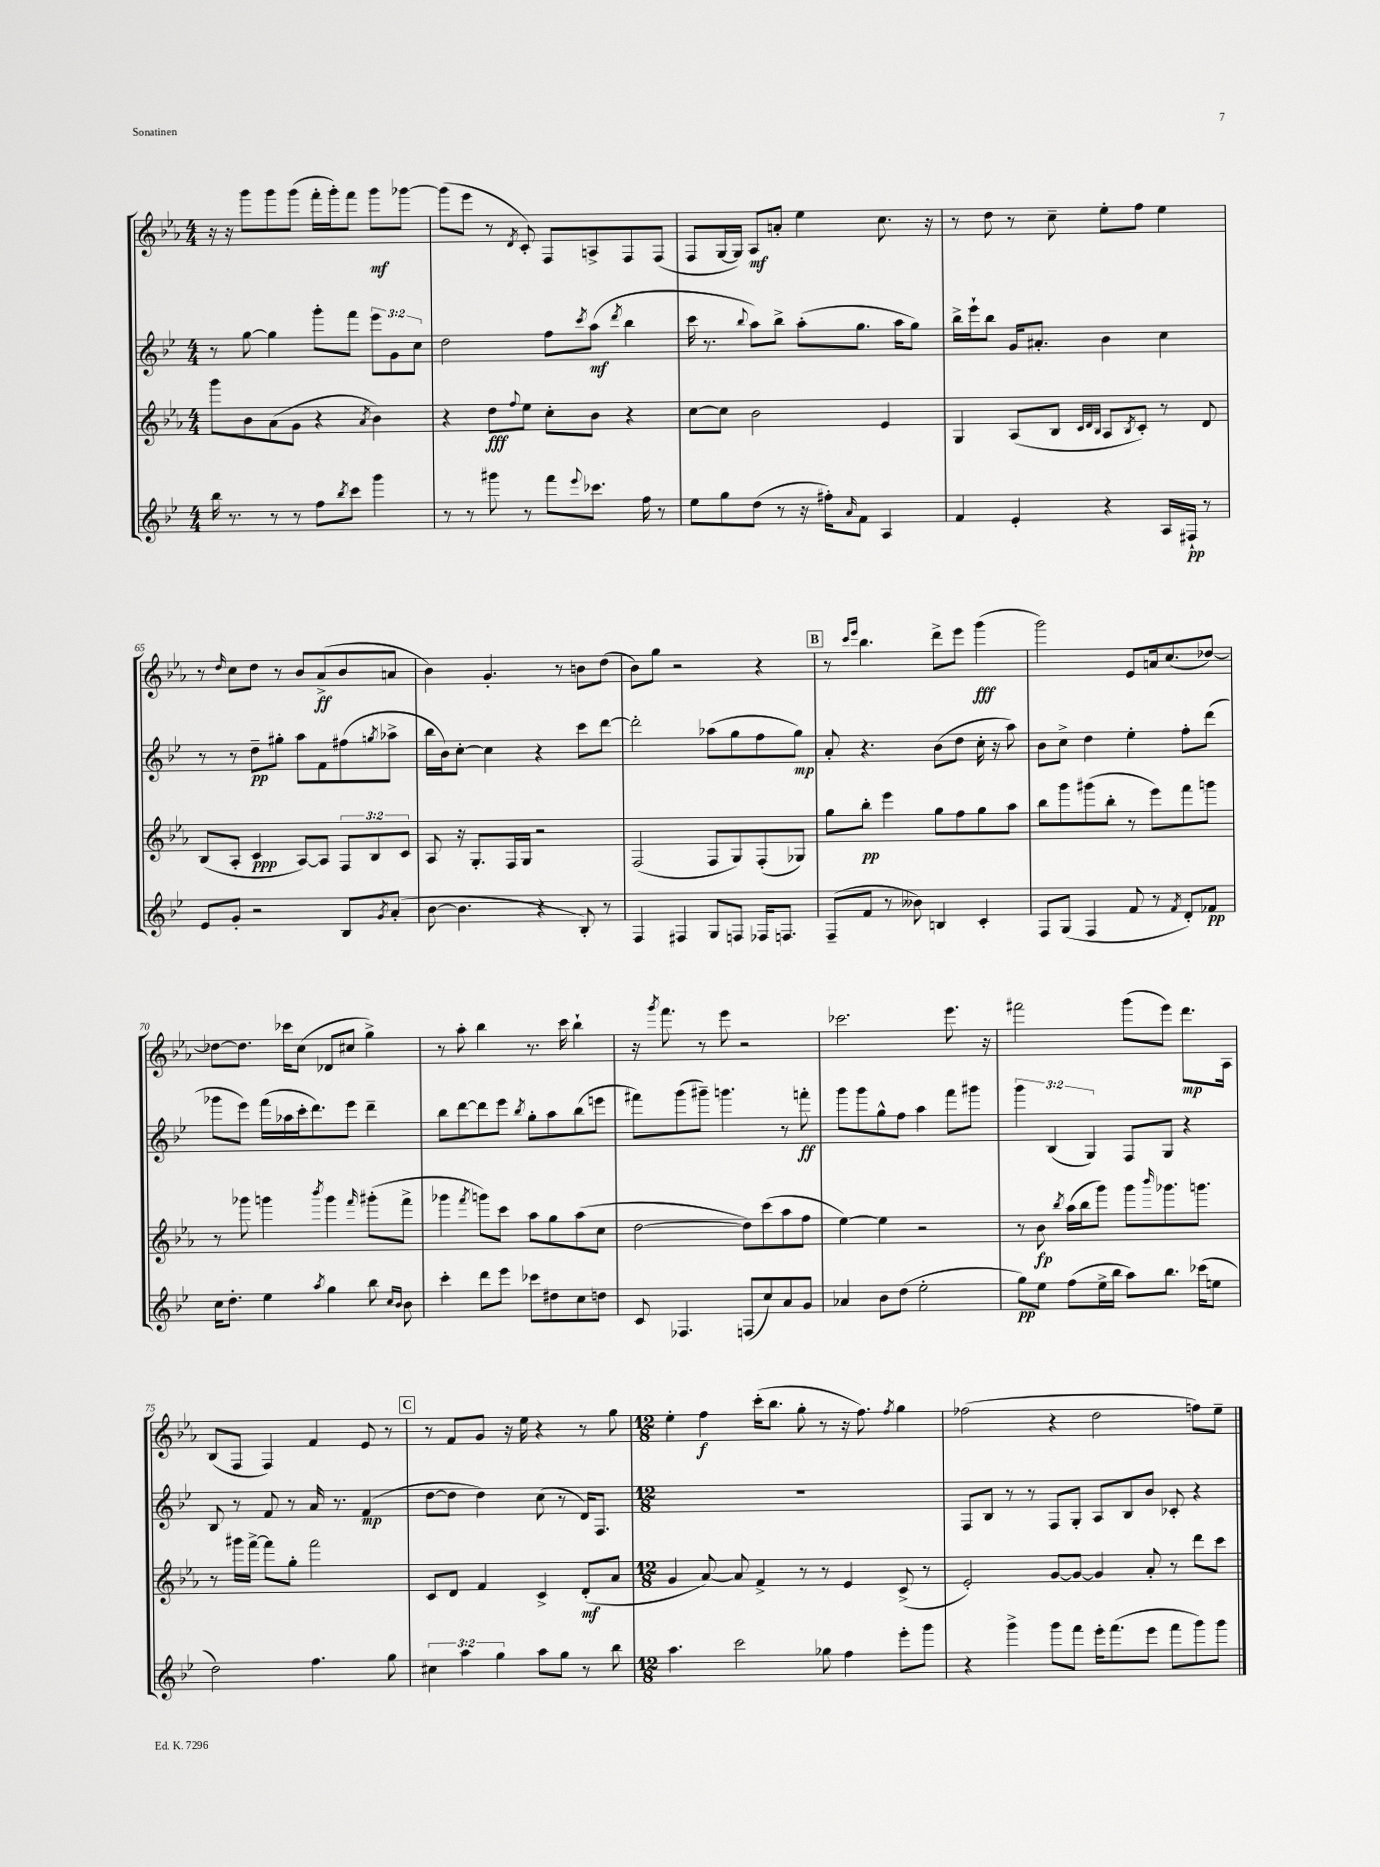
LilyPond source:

<<
\new StaffGroup <<
\new Staff = "s0" {
    \clef treble \key ees \major \numericTimeSignature \time 4/4
    r16 r16 g'''8 g'''8 g'''8( f'''16-. g'''16-.) f'''8 g'''8\mf ges'''8~ |
    ges'''8( ees'''8 r8 \acciaccatura { d'8 } c'8-.) f8 a8-> f8 f8( |
    f8 g16~ g16) aes8\mf a'8-. ees''4 c''8. r16 |
    r8 d''8 r8 c''8-- ees''8-. f''8 ees''4 |
    r8 \grace { d''16 } c''8 d''8 r8 bes'8 aes'8->\ff( bes'8 a'8 |
    bes'4) g'4.-. r8 b'8 d''8( |
    bes'8) g''8 r2 r4 |
    \mark \markup { \box "B" } r8 \grace { c'''16 ees'''16 } bes''4. d'''8-> ees'''8 g'''4\fff( |
    g'''2) ees'8 a'16 c''8.( des''8~) |
    des''8~ des''8. ces'''16 c''8( des'8 cis''8 g''4->) |
    r8 aes''8-. bes''4 r8. c'''16 bes''4-! |
    r16 \acciaccatura { g'''8 } f'''8. r8 ees'''8 r2 |
    ces'''2. ees'''8. r16 |
    fis'''2 g'''8( ees'''8) d'''8.\mp aes16 |
    bes8( f8 f4) f'4 ees'8 r8 |
    \mark \markup { \box "C" } r8 f'8 g'8 r16 ees''16 r4 r8 g''8 |
    \numericTimeSignature \time 12/8 ees''4-. f''4\f c'''16-.( bes''8. g''8-. r8 r16 f''8.) \acciaccatura { f''8 } g''4 |
    fes''2( r4 d''2 f''8) ees''8-- \bar "|." |
}
\new Staff = "s1" {
    \clef treble \key bes \major \numericTimeSignature \time 4/4 \override Staff.TupletNumber.text = #tuplet-number::calc-fraction-text
    r8 g''8~ g''4 g'''8-. f'''8 \tuplet 3/2 { ees'''8 g'8 c''8 } |
    d''2 f''8 \acciaccatura { c'''8 } a''8\mf( \acciaccatura { d'''8 } bes''4 |
    c'''16 r8. \appoggiatura { bes''8 } a''8) bes''8-> a''8-.( g''8. a''16 g''8) |
    bes''16-> ees'''16-! bes''8 g'16 ais'8.-. bes'4 c''4 |
    r8 r8 d''8--\pp gis''8-. a''8 f'8 fis''8( \acciaccatura { g''8 } aes''8-> |
    bes''16 bes'16) c''8~-. c''4 r4 c'''8 d'''8~ |
    d'''2-. aes''8( g''8 f''8 g''8\mp) |
    \mark \markup { \box "B" } a'8-. r4. bes'8( d''8 c''16-. r16 a''8) |
    bes'8 c''8-> d''4 ees''4-. f''8-. d'''8( |
    ges'''8 ees'''8) f'''16( aes''16 c'''16-. d'''8.) ees'''8 d'''4-- |
    bes''8 d'''8~ d'''8 ees'''8 \acciaccatura { bes''8 } g''8-. a''8 bes''8( e'''8 |
    fis'''8) g'''8( gis'''8--) g'''4. r8 f'''8-.\ff |
    g'''8 g'''8 g''8-^ f''8 a''4 f'''8 gis'''8 |
    \tuplet 3/2 { g'''4 bes4( g4) } f8 g8 r4 |
    bes8 r8 f'8 r8 a'16 r8. f'4\mp( |
    \mark \markup { \box "C" } d''8~ d''8 d''4) c''8( r8 d'16) f8. |
    \numericTimeSignature \time 12/8 R1. |
    f8 bes8 r8 r8 f8 g8-. a8 bes8 bes'8 ces'8-. r4 \bar "|." |
}
\new Staff = "s2" {
    \clef treble \key ees \major \numericTimeSignature \time 4/4 \override Staff.TupletNumber.text = #tuplet-number::calc-fraction-text
    g'''8 bes'8 aes'8( g'8 r4 \acciaccatura { aes'8 } bes'4) |
    r4 d''8\fff \appoggiatura { f''8 } ees''8 c''8-. bes'8 r4 |
    c''8~ c''8 bes'2 ees'4 |
    g4 aes8( bes8 \grace { c'32 d'32 bes32 } aes8 \acciaccatura { bes8 } c'8-.) r8 d'8 |
    bes8( aes8-. c'4\ppp aes8~) aes8 \tuplet 3/2 { f8 bes8 c'8 } |
    aes8 r16 g8.-. f16 g16 r2 |
    f2( f8 g8) f8-.( ges8) |
    \mark \markup { \box "B" } g''8 bes''8-.\pp ees'''4 g''8 f''8 g''8 aes''8 |
    bes''8 g'''8 gis'''8( bes''8-. r8 ees'''8) f'''8 g'''8 |
    r8 ges'''8 g'''4 \acciaccatura { bes'''8 } g'''4 \grace { f'''16 } gis'''8-.( f'''8-> |
    ges'''4 \acciaccatura { f'''8 } g'''8) c'''8 aes''8 g''8 aes''8( c''8 |
    d''2~ d''8) c'''8( aes''8 f''8 |
    ees''4~) ees''4 r2 |
    r8 bes'8\fp \acciaccatura { bes''8 } aes''16( bes''16 g'''8) g'''8 \grace { bes'''16 } ges'''8. g'''8. |
    r8 gis'''16 f'''16~-> f'''8 g''8-. f'''2 |
    \mark \markup { \box "C" } c'8 d'8 f'4 c'4-> d'8-.\mf( aes'8 |
    \numericTimeSignature \time 12/8 g'4 aes'8~) aes'8 f'4-> r8 r8 ees'4 c'8->( r8 |
    ees'2-.) g'8~ g'8~ g'4 aes'8-. r8 d'''8 c'''8 \bar "|." |
}
\new Staff = "s3" {
    \clef treble \key bes \major \numericTimeSignature \time 4/4 \override Staff.TupletNumber.text = #tuplet-number::calc-fraction-text
    bes''16 r8. r8 r8 f''8 \acciaccatura { bes''8 } c'''8 g'''4 |
    r8 r8 gis'''8 r8 f'''8 \appoggiatura { ees'''8 } ces'''8. f''16 r8 |
    ees''8 g''8 d''8( r8 r16 fis''16-.) \grace { a'16 } f'8 a4 |
    f'4 ees'4-. r4 a16 fis16-!\pp r8 |
    ees'8 g'8-. r2 bes8 \acciaccatura { g'8 } a'8-.( |
    bes'8~ bes'4. r4 bes8-.) r8 |
    f4 fis4 g8 f8 fes16 f8. |
    \mark \markup { \box "B" } f8--( f'8 r8 beses'8) b4 c'4-. |
    f8 g8( f4 f'8 r8 \acciaccatura { f'8 } d'8-.) fes'8\pp |
    c''16 d''8.-. ees''4 \acciaccatura { a''8 } g''4 bes''8 \grace { c''16 bes'16 } bes'8 |
    c'''4-. d'''8 ees'''8 ces'''8 dis''8 c''8 d''8 |
    c'8 fes4. f8( c''8) a'8 g'8 |
    aes'4 bes'8 d''8( ees''2-. |
    g''8\pp) ees''8 f''8( ees''16-> bes''16 a''8) bes''8. ces'''16( e''8 |
    d''2) f''4. g''8 |
    \mark \markup { \box "C" } \tuplet 3/2 { cis''4 a''4 g''4 } a''8 g''8 r8 bes''8 |
    \numericTimeSignature \time 12/8 a''4. c'''2 ges''8 f''4 ees'''8-. g'''8 |
    r4 g'''4-> g'''8 f'''8 ees'''16-. f'''8.( ees'''8 f'''8 g'''8) g'''8 \bar "|." |
}
>>
>>
\layout { \context { \Score currentBarNumber = #61 \override BarNumber.break-visibility = ##(#f #t #t) barNumberVisibility = #(every-nth-bar-number-visible 5) } }
